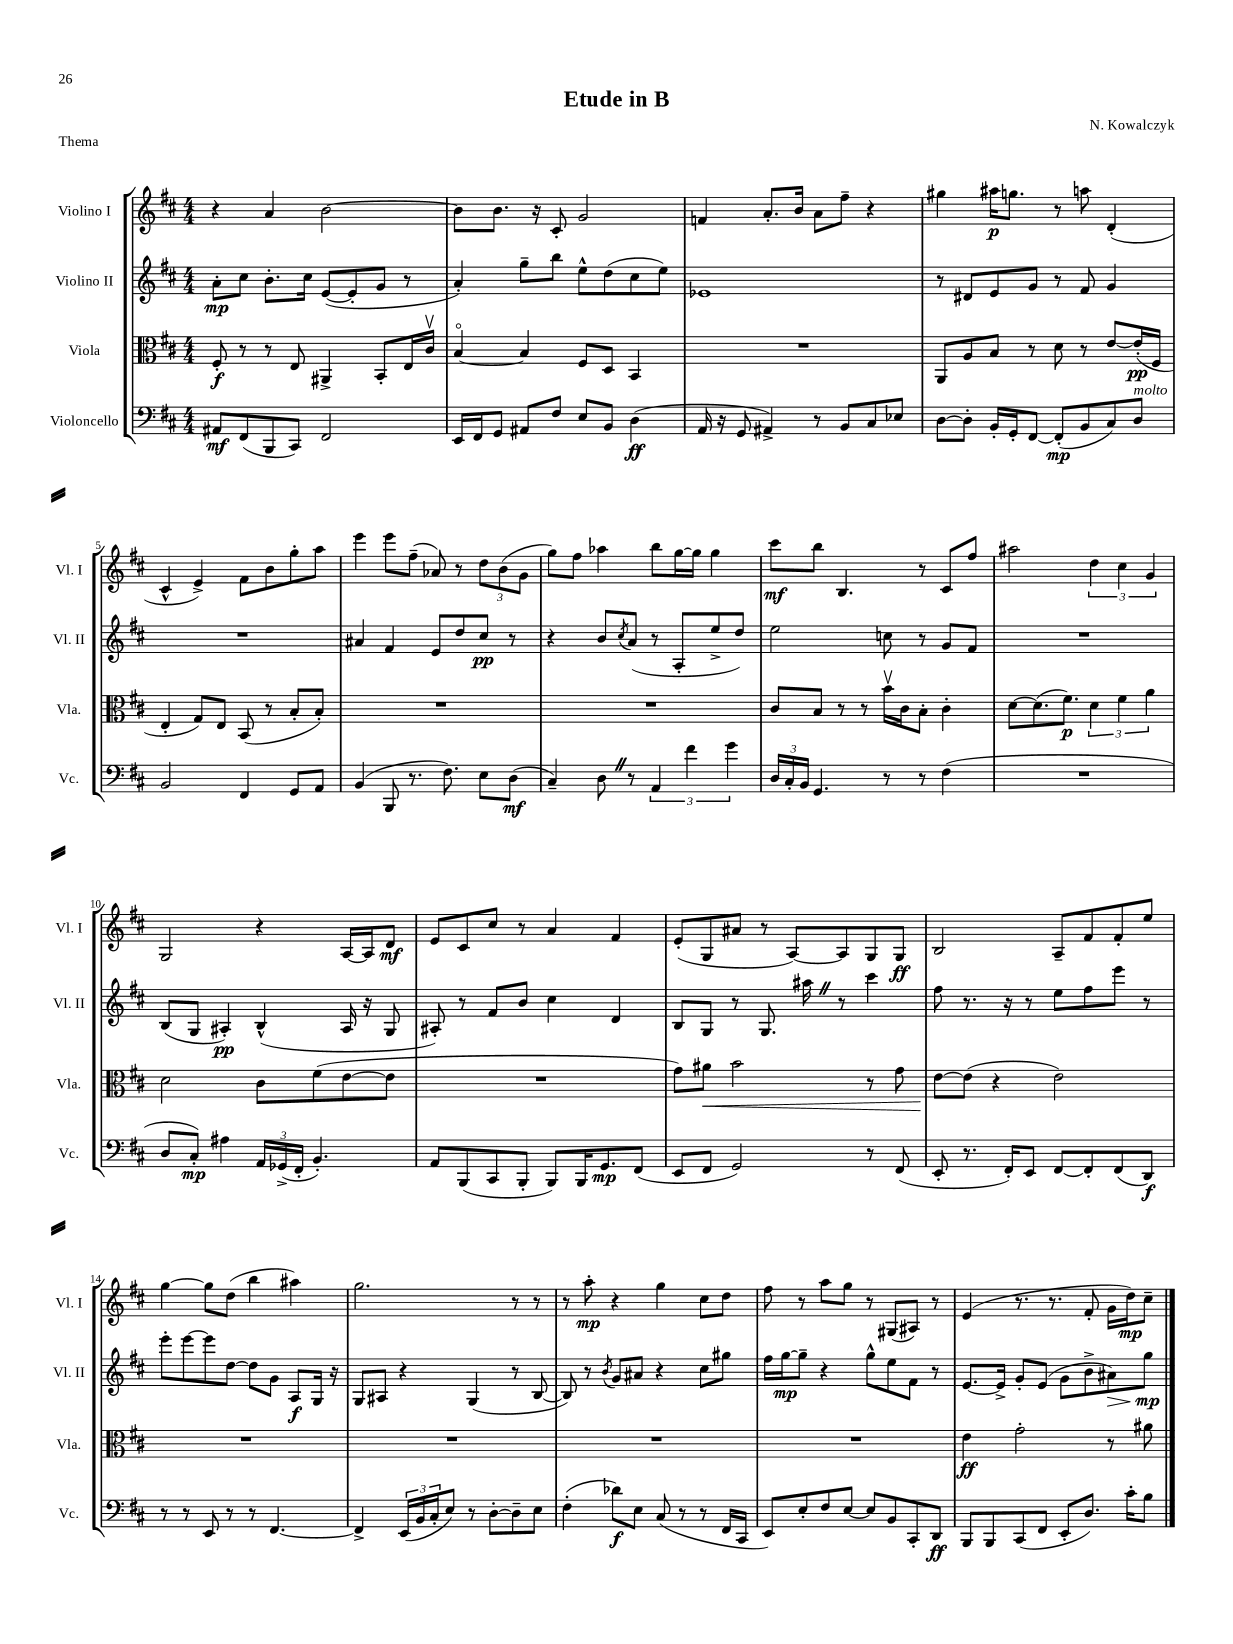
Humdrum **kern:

**kern	**kern	**kern	**kern
*staff4	*staff3	*staff2	*staff1
*clefF4	*clefC3	*clefG2	*clefG2
*k[f#c#]	*k[f#c#]	*k[f#c#]	*k[f#c#]
*M4/4	*M4/4	*M4/4	*M4/4
8AA#	8F#'	8a'	4r
(8FF#	8r	8cc#	.
8BBB	8r	8.b'	4a
8CC#)	8E	.	.
.	.	16cc#	.
2FF#	4AA#^	([8e	[2b
.	.	8e']	.
.	8BB'	8g	.
.	16E	8r	.
.	16c#v	.	.
=	=	=	=
16EE	[4Bo	4a')	8b]
16FF#	.	.	.
8GG	.	.	8.b
8AA#	4B]	8gg~	.
.	.	.	16r
8F#	.	8bb	8c#'
8E	8F#	8ee^^	2g
8BB	8D	(8dd	.
(4D	4BB	8cc#	.
.	.	8ee)	.
=	=	=	=
16AA	1r	1e-	4f
16r	.	.	.
8GG	.	.	.
4AA#^)	.	.	8.a'
.	.	.	16b
8r	.	.	8a
8BB	.	.	8ff#~
8C#	.	.	4r
8E-	.	.	.
=	=	=	=
[8D	8AA	8r	4gg#
8D']	8A	8d#	.
16BB'	8B	8e	16aa#
16GG'	.	.	8.gg
[8FF#	8r	8g	.
(8FF#']	8d	8r	8r
8BB	8r	8f#	8aa
8C#)	[8e	4g	(4d'
8D	(16e']	.	.
.	16F#	.	.
=	=	=	=
2BB	4E'	1r	4c#^^
.	8G)	.	4e^)
.	8E	.	.
4FF#	(8BB	.	8f#
.	8r	.	8b
8GG	8B'	.	8gg'
8AA	8B')	.	8aa
=	=	=	=
(4BB	1r	4a#	4eee
8BBB	.	4f#	8eee
8.r	.	.	(8ff#~
.	.	8e	8a-)
8.F#)	.	.	.
.	.	8dd	8r
8E	.	8cc#	12dd
.	.	.	(12b
(8D	.	8r	.
.	.	.	12g
=	=	=	=
4C#~)	1r	4r	8gg)
.	.	.	8ff#
8D	.	8b	4aa-
.	.	8qcc#	.
8r	.	(8a	.
6AA	.	8r	8bb
.	.	8A'	[16gg
6f#	.	.	.
.	.	.	16gg]
.	.	8ee^	4gg
6g	.	.	.
.	.	8dd)	.
=	=	=	=
24D	8c#	2ee	8ccc#
24C#'	.	.	.
24BB	.	.	.
4.GG	8B	.	8bb
.	8r	.	4.B
.	8r	.	.
8r	16bv	8cc	.
.	16c#	.	.
8r	8B'	8r	8r
(4F#	4c#'	8g	8c#
.	.	8f#	8ff#
=	=	=	=
1r	[8d	1r	2aa#
.	(8.d]	.	.
.	8.f#)	.	.
.	6d	.	6dd
.	6f#	.	6cc#
.	6a	.	6g
=	=	=	=
8D	2d	(8B	2G
8C#')	.	8G	.
4A#	.	4A#')	.
24AA	8c#	(4B^^	4r
(24GG-^	.	.	.
24FF#'	.	.	.
4.BB')	(8f#	.	.
.	[8e	16A#	[16A
.	.	16r	16A]
.	8e]	8G	8d
=	=	=	=
8AA	1r	8A#')	8e
(8BBB	.	8r	8c#
8CC#	.	8f#	8cc#
8BBB'	.	8b	8r
8BBB)	.	4cc#	4a
16BBB	.	.	.
8.GG	.	.	.
.	.	4d	4f#
(8FF#	.	.	.
=	=	=	=
8EE	8g)	8B	(8e'
8FF#	8a#	8G	8G
2GG)	2b	8r	8a#
.	.	8.G	8r
.	.	.	[8A)
.	.	16aa#	.
.	.	8r	8A]
8r	8r	4ccc#	8G
(8FF#	8g	.	8G
=	=	=	=
8EE'	[8e	8ff#	2B
8.r	(8e]	8.r	.
.	4r	.	.
16FF#')	.	16r	.
8EE	.	8r	.
[8FF#	2e)	8ee	8A~
8FF#']	.	8ff#	8f#
(8FF#	.	8eee	8f#'
8DD)	.	8r	8ee
=	=	=	=
8r	1r	8eee'	[4gg
8r	.	[8eee	.
8EE	.	8eee]	8gg]
8r	.	[8dd	(8dd
8r	.	8dd]	4bb
[4.FF#	.	8g	.
.	.	8A	4aa#)
.	.	16G	.
.	.	16r	.
=	=	=	=
4FF#^]	1r	8G	2.gg
.	.	8A#	.
(24EE	.	4r	.
24BB	.	.	.
24C#'	.	.	.
8E)	.	.	.
8r	.	(4G	.
[8D'	.	.	.
8D~]	.	8r	8r
8E	.	[8B	8r
=	=	=	=
(4F#'	1r	8B])	8r
.	.	8r	8aa'
.	.	8qb	.
8d-)	.	8g	4r
8E	.	8a#	.
(8C#	.	4r	4gg
8r	.	.	.
8r	.	8cc#	8cc#
16FF#	.	8gg#	8dd
16CC#	.	.	.
=	=	=	=
8EE)	1r	16ff#	8ff#
.	.	[16gg	.
8E'	.	8gg~]	8r
8F#	.	4r	8aa
[8E	.	.	8gg
8E]	.	8gg^^	8r
8BB	.	8ee	(8G#
8CC#'	.	8f#	8A#)
8DD	.	8r	8r
=	=	=	=
8BBB	4e	[8.e	(4e
8BBB	.	.	.
.	.	16e^]	.
(8CC#	2g'	8g'	8.r
8FF#	.	(8e	.
.	.	.	8.r
8EE'	.	8g	.
8.D)	.	8b^	8f#'
.	8r	8a#)	16g
16c#'	.	.	16dd)
8B	8a#	8gg	8cc#~
==	==	==	==
*-	*-	*-	*-
